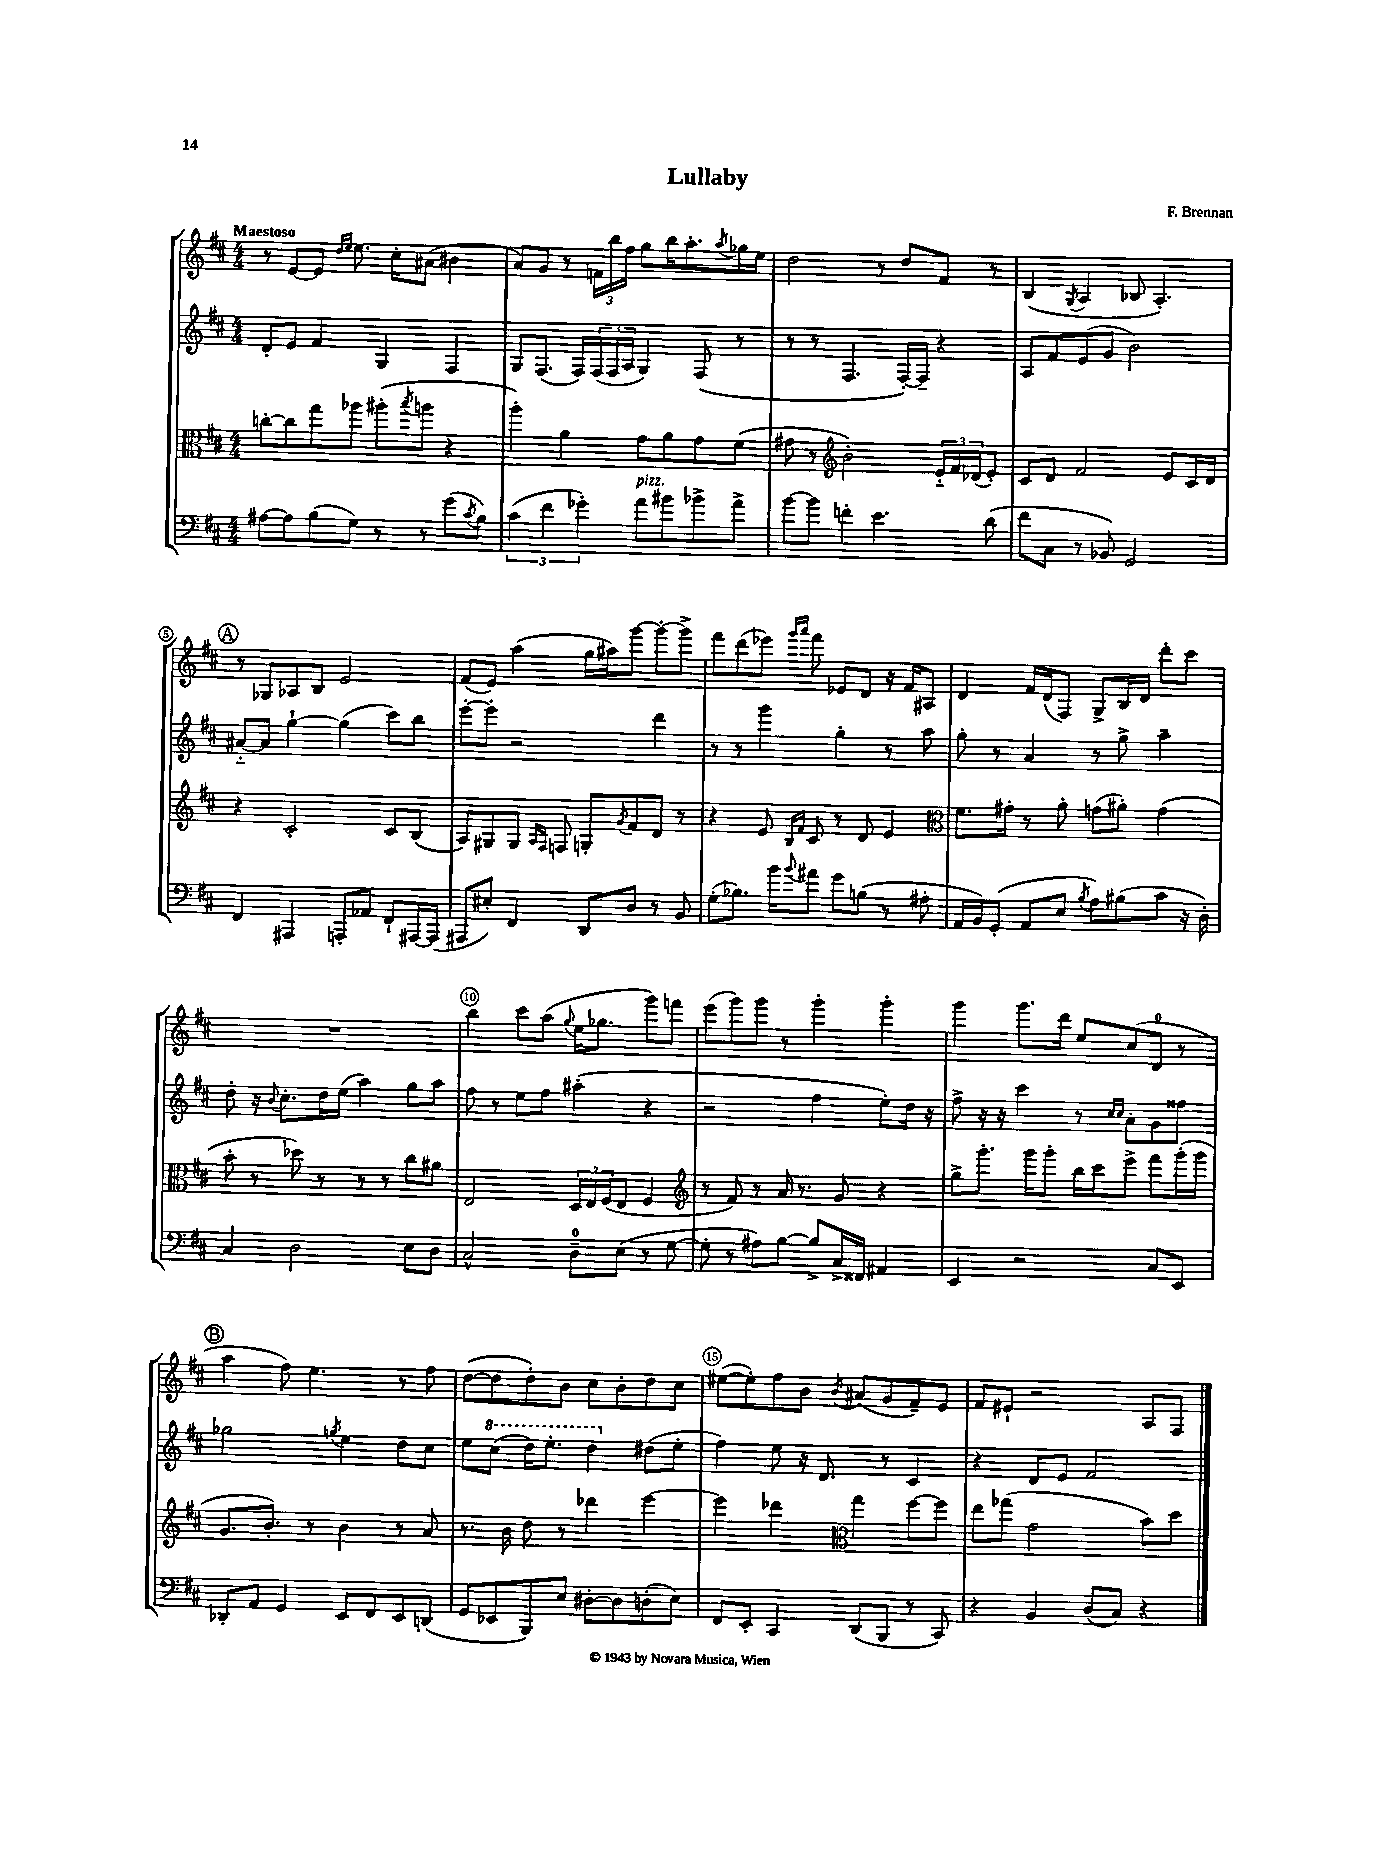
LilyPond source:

\header { title = "Lullaby" composer = "F. Brennan" }
<<
\new StaffGroup <<
\new Staff = "s0" {
    \clef treble \key d \major \numericTimeSignature \time 4/4 \tempo "Maestoso"
    r8 e'8~ e'8 \grace { d''16 e''16 } e''8. cis''16-. ais'8( bis'4 |
    a'8) g'8 r8 \tuplet 3/2 { f'16 b''16 fis''16 } g''8 b''16 a''8.-. \acciaccatura { a''8 } ges''16 e''16 |
    d''2 r8 d''8 fis'8 r8 |
    b4( \acciaccatura { g8 } a4 bes8 a4.-.) |
    \mark \markup { \circle "A" } r8 ges8 aes8 b8 e'2 |
    fis'8( e'8) a''4( g''16 ais''16) g'''8~ g'''8~-. g'''8-> |
    fis'''8 d'''8( ees'''8) \grace { g'''16 a'''16 } fis'''8 ees'8 d'8 r16 fis'16 ais8 |
    d'4 fis'16 d'16( fis8) g8-> b16 d'16 d'''8-. cis'''8 |
    R1 |
    b''4 cis'''8 a''8( \appoggiatura { g''8 } e''16 ges''8. g'''8) f'''8 |
    e'''8( g'''8) g'''8 r8 g'''4-. g'''4-. |
    g'''4 g'''8. d'''16 e''8 cis''8( d'8-0 r8 |
    \mark \markup { \circle "B" } a''4 fis''8) e''4. r8 fis''8 |
    d''8~( d''8 d''8-.) b'8 cis''8 b'8-. d''8 cis''8 |
    eis''8~( eis''8-.) fis''8 b'8 \acciaccatura { b'8 } ais'8( g'8 fis'8--) e'8 |
    fis'8 eis'8-! r2 a8 fis8 \bar "|." |
}
\new Staff = "s1" {
    \clef treble \key d \major \numericTimeSignature \time 4/4
    d'8-. e'8 fis'4 g4 fis4 |
    g8 fis8.( fis16) \tuplet 3/2 { fis16( fis16 a16 } g4) fis8( r8 |
    r8 r8 fis4. fis16~-.) fis16-- r4 |
    a8 fis'8 e'8( g'8 b'2) |
    \mark \markup { \circle "A" } ais'8~-_ ais'8 g''4~-! g''4( cis'''8) b''8 |
    e'''8~-. e'''8-. r2 d'''4 |
    r8 r8 g'''4 g''4-. r8 a''8 |
    g''8-. r8 a'4 r8 g''8-> a''4-- |
    d''8-. r16 \appoggiatura { b'8 } cis''8.-. d''16 e''16( a''4) g''8 a''8 |
    fis''8 r8 e''8 fis''8 ais''4-.( r4 |
    r2 fis''4 e''8-.) d''16 r16 |
    fis''8-> r16 r16 cis'''4 r8 \grace { cis''16 cis''16 } a'8-. g'8 fisis''8 |
    \mark \markup { \circle "B" } ges''2 \acciaccatura { g''8 } e''4 d''8 cis''8 |
    e''8 \ottava #1 cis'''8( d'''16) e'''8.-. d'''4 \ottava #0 dis''8( e''8-. |
    fis''4) e''8 r16 d'8. r8 cis'4 |
    r4 d'8 e'8 fis'2 \bar "|." |
}
\new Staff = "s2" {
    \clef alto \key d \major \numericTimeSignature \time 4/4
    c''8~-. c''8 g''8 aes''8 ais''8-.( \acciaccatura { b''8 } a''8 r4 |
    a''4-.) a'4 g'8 a'8 g'8 fis'8( |
    gis'8 r8 \clef treble b'2-.) \tuplet 3/2 { e'16-_ fis'16 des'16( } e'8-.) |
    cis'8 d'8 fis'2 e'8 cis'16 d'16 |
    \mark \markup { \circle "A" } r4 cis'2-. cis'8 b8( |
    a8) gis8 gis8 \grace { a16 fis16 } f8 g8-. \acciaccatura { g'8 } fis'8 d'8 r8 |
    r4 e'8 \grace { b16 fis'16 } cis'8 r8 d'8 e'4 |
    \clef alto fis'8. gis'16-. r8 a'8-. g'8( ais'8-.) g'4( |
    b'8-. r8 des''8) r8 r8 r8 cis''8 ais'8 |
    e2 \tuplet 3/2 { d16 e16 fis16( } e8 fis4 |
    \clef treble r8 fis'8) r8 a'16 r8. g'8 r4 |
    g''8-> g'''8.-. g'''16 g'''8-. b''16 cis'''16 e'''8-> fis'''8 g'''16-.( g'''16 |
    \mark \markup { \circle "B" } g'8. b'8.-.) r8 b'4 r8 a'8 |
    r8. b'16 d''8 r8 des'''4 e'''4~ |
    e'''4 des'''4 \clef alto g''4 fis''8~ fis''8 |
    e''8 ges''8( g'2 b'8) d''8 \bar "|." |
}
\new Staff = "s3" {
    \clef bass \key d \major \numericTimeSignature \time 4/4
    ais8~ ais8 b8( g8) r8 r8 g'8( \acciaccatura { cis'8 } b8) |
    \tuplet 3/2 { cis'4( fis'4 ges'4-.) } a'8^\markup { \italic "pizz." } bis'8 bes'8-> a'8-> |
    b'8~ b'8 f'4-. e'4. d'8( |
    fis'8 cis8 r8 bes,8) g,2 |
    \mark \markup { \circle "A" } fis,4 ais,,4 a,,8-. aes,8 fis,8-! ais,,16~ ais,,16( |
    ais,,8 eis8-.) fis,4 d,8 d8 r8 b,8 |
    g8-.( bes8.) b'16 \appoggiatura { b'8 } ais'8 g'8 b8( r8 ais8-. |
    a,16 b,16) g,8-.( a,8 e8 \acciaccatura { b8 } a8) bis8( cis'8 r16 d16-.) |
    cis4 d2 e8 d8 |
    cis2-^ d8-0-- e8( r8 g8~ |
    g8-. r8 ais8) b8~ b8-> cis16-> fisis,16 ais,4 |
    e,4 r2 cis8 e,8 |
    \mark \markup { \circle "B" } des,8-. a,8 g,4 e,8 fis,8 e,8 d,8( |
    g,8 ees,8 b,,8) e8 dis8~-. dis8 d8-.( e8) |
    fis,8 e,8-. cis,4 d,8( b,,8 r8 cis,8) |
    r4 b,4 d8( cis8) r4 \bar "|." |
}
>>
>>
\layout { \context { \Score \override BarNumber.break-visibility = ##(#f #t #t) barNumberVisibility = #(every-nth-bar-number-visible 5) \override BarNumber.stencil = #(make-stencil-circler 0.1 0.3 ly:text-interface::print) } }
